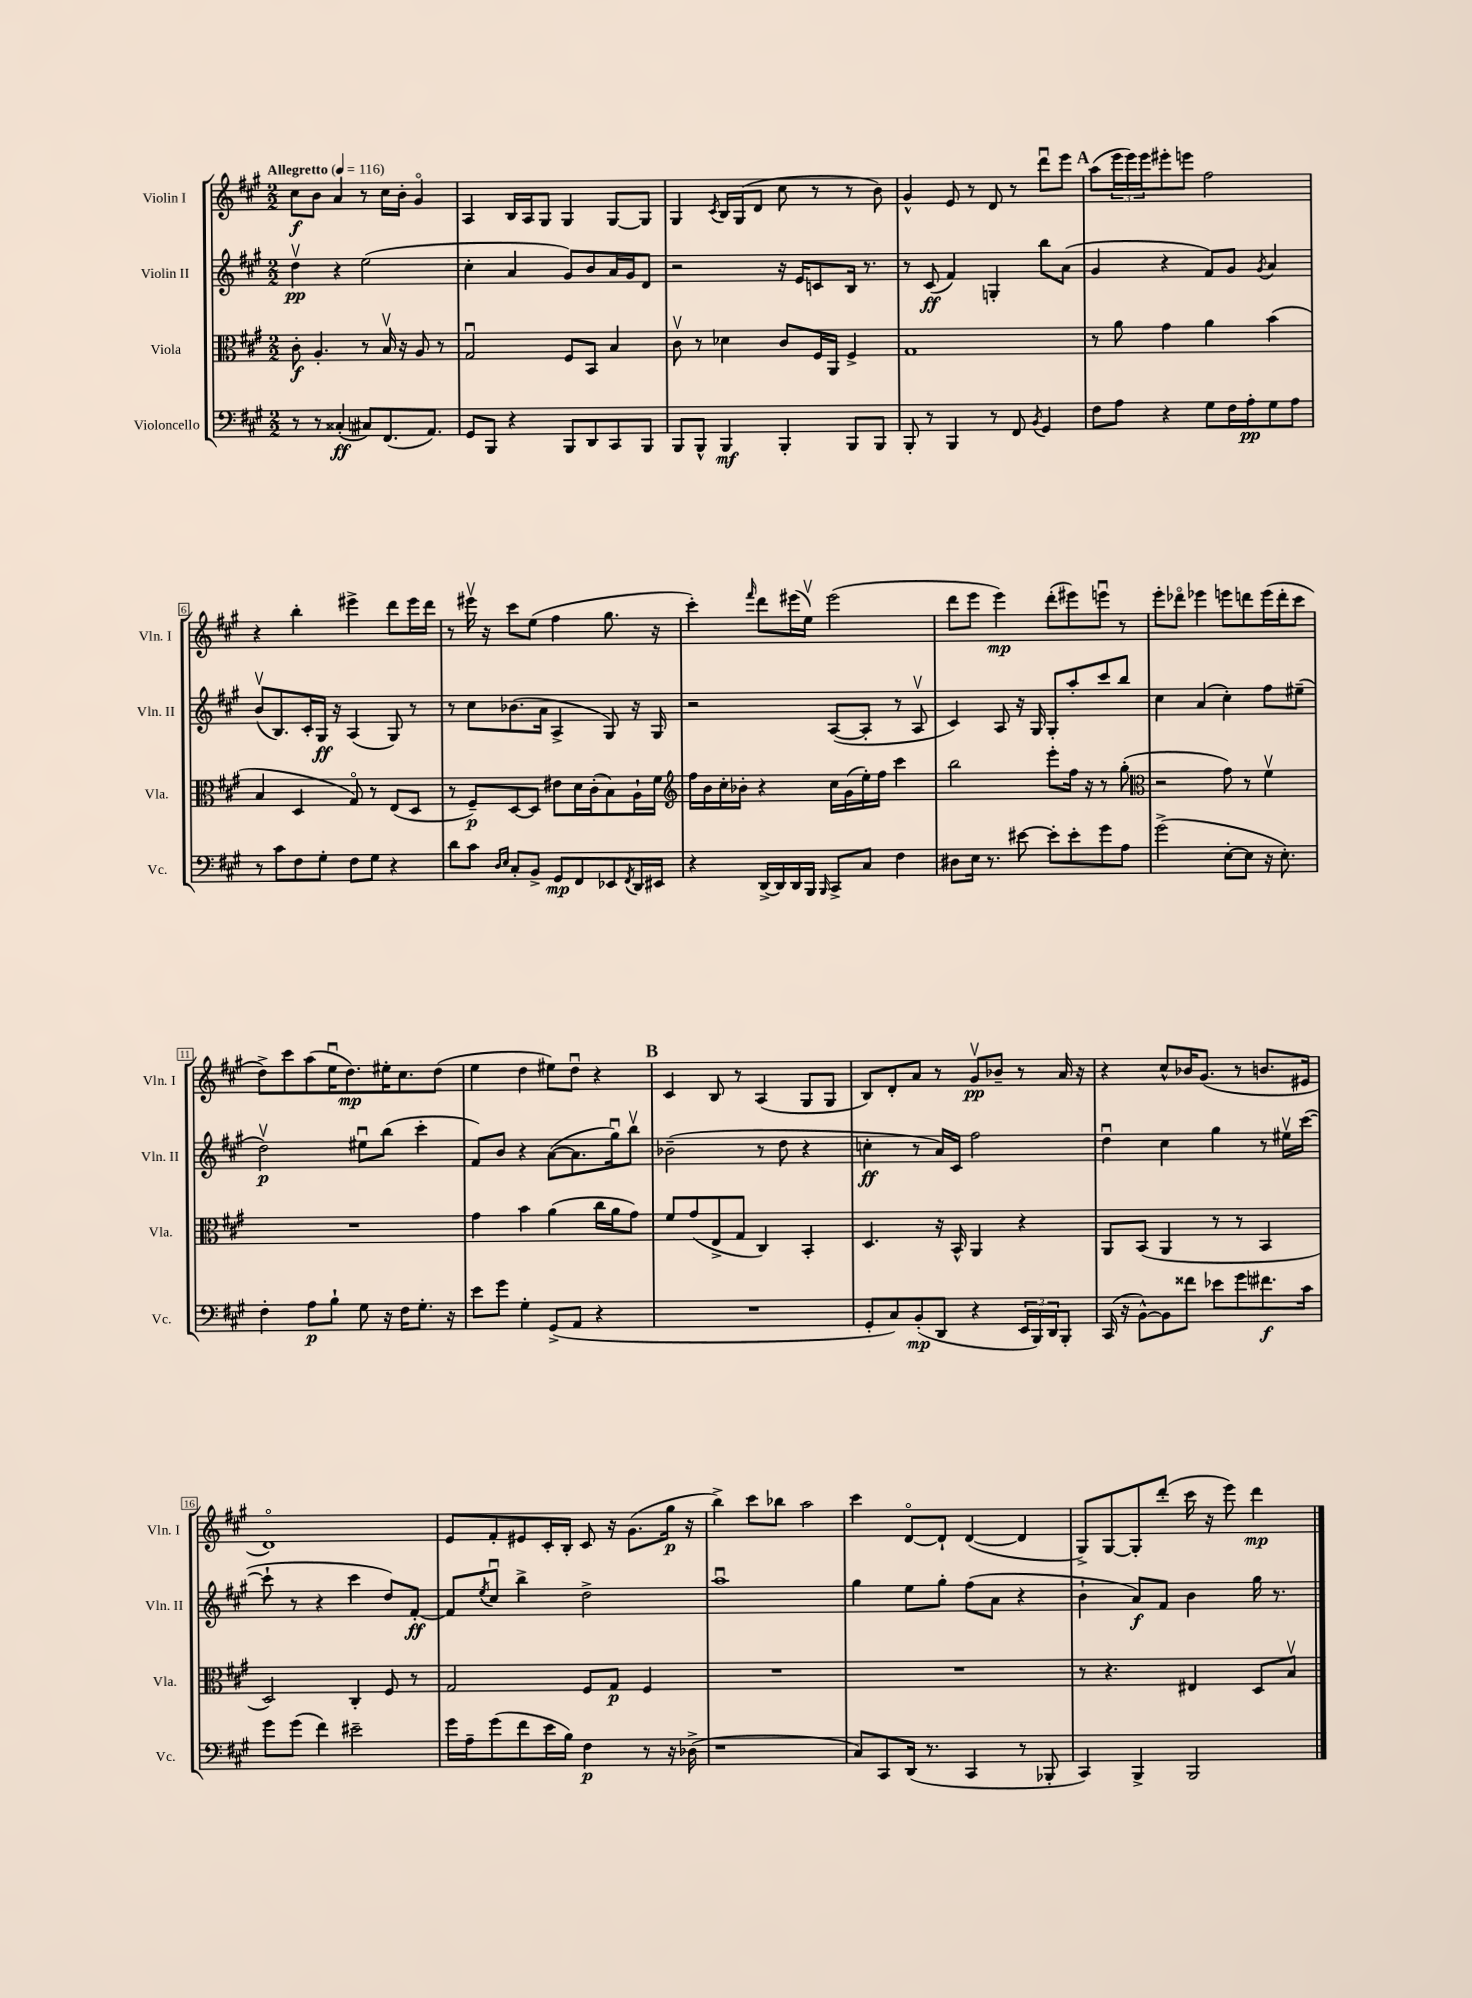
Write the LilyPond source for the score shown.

<<
\new StaffGroup <<
\new Staff = "s0" \with { instrumentName = "Violin I" shortInstrumentName = "Vln. I" } {
    \clef treble \key a \major \numericTimeSignature \time 2/2 \tempo "Allegretto" 4 = 116
    cis''8\f b'8 a'4 r8 cis''16 b'16-. gis'4\flageolet |
    a4 b16 a16 gis8 gis4 gis8~ gis8 |
    gis4 \acciaccatura { cis'8 } b16 gis16( d'8 cis''8 r8 r8 b'8) |
    gis'4-^ e'8 r8 d'8 r8 d'''8\downbow e'''8 |
    \mark \markup { \bold "A" } a''8( \tuplet 3/2 { e'''16 e'''16) e'''16 } eis'''8-. e'''8 fis''2 |
    r4 b''4-. eis'''4-> d'''8 eis'''16 d'''16 |
    r8 eis'''16\upbow r16 cis'''8 e''8( fis''4 gis''8. r16 |
    cis'''4-.) \grace { fis'''16 } d'''8 eis'''16( e''16\upbow) eis'''2( |
    d'''8 e'''8 e'''4\mp) d'''8-.( eis'''8) e'''8\downbow r8 |
    e'''8-. des'''8\flageolet ees'''4 e'''8 d'''8 e'''16( d'''16-. cis'''8 |
    d''8->) cis'''8 a''8( e''16\downbow d''8.\mp) eis''16-. cis''8. d''8( |
    e''4 d''4 eis''8) d''8\downbow r4 |
    \mark \markup { \bold "B" } cis'4 b8 r8 a4( gis8 gis8 |
    b8) d'8-. a'8 r8 gis'8\upbow\pp bes'8-- r8 a'16 r16 |
    r4 cis''8-^ bes'16 gis'8.( r8 b'8. eis'16 |
    d'1\flageolet) |
    e'8 fis'8-. eis'8 cis'16-. b16-. cis'8 r16 gis'8.( gis''16\p r16 |
    b''4->) cis'''8 bes''8 a''2 |
    cis'''4 d'8~\flageolet d'8-! d'4~( d'4 |
    gis8->) gis8~ gis8-. d'''8-.( cis'''16 r16 e'''8) d'''4\mp \bar "|." |
}
\new Staff = "s1" \with { instrumentName = "Violin II" shortInstrumentName = "Vln. II" } {
    \clef treble \key a \major \numericTimeSignature \time 2/2
    d''4\upbow\pp r4 e''2( |
    cis''4-. a'4 gis'8) b'8 a'16 gis'16 d'8 |
    r2 r16 e'16 c'8 b16 r8. |
    r8 cis'8\ff( fis'4) g4-. b''8 a'8( |
    \mark \markup { \bold "A" } gis'4 r4 fis'8) gis'8 \acciaccatura { gis'8 } a'4 |
    b'8\upbow( b8.) cis'16-. gis16\ff r16 a4( gis8) r8 |
    r8 cis''8 bes'8.( a'16 a4-> gis8) r16 gis16 |
    r2 a8~( a8-. r8 a8\upbow |
    cis'4) a8 r16 gis16 gis8-. a''8-. cis'''8 b''8 |
    cis''4 a'4( cis''4-.) fis''8 eis''8--( |
    d''2\upbow\p) eis''8\downbow b''8( cis'''4-. |
    fis'8) b'8 r4 a'8~( a'8. gis''16\downbow) b''8\upbow |
    \mark \markup { \bold "B" } bes'2--( r8 d''8 r4 |
    c''4-.\ff r8 a'16) cis'16 fis''2 |
    d''4\downbow cis''4 gis''4 r8 eis''16\upbow cis'''16~( |
    cis'''8-! r8 r4 cis'''4 d''8) fis'8~-.\ff |
    fis'8 \acciaccatura { e''8 } cis''8\downbow b''4-> d''2-> |
    a''1\downbow |
    gis''4 e''8 gis''8-. fis''8( a'8 r4 |
    b'4-! a'8\f) fis'8 b'4 gis''16 r8. \bar "|." |
}
\new Staff = "s2" \with { instrumentName = "Viola" shortInstrumentName = "Vla." } {
    \clef alto \key a \major \numericTimeSignature \time 2/2
    cis'8-.\f a4.-. r8 b16\upbow r16 a8 r8 |
    gis2\downbow fis8 b,8 b4 |
    cis'8\upbow r8 des'4 cis'8 fis16 a,16 fis4-> |
    gis1 |
    \mark \markup { \bold "A" } r8 a'8 gis'4 a'4 b'4( |
    b4 d4 gis8\flageolet) r8 e8( d8 |
    r8 fis8--\p) d8~ d8 eis'8 d'16 cis'16-.( b8) a16-! fis'16 |
    \clef treble fis''16 b'16 cis''16-. bes'16-. r4 cis''16 gis'16( e''16-.) fis''16 cis'''4 |
    b''2 e'''8-. fis''16 r16 r8 gis''8-.( |
    \clef alto r2 gis'8) r8 fis'4\upbow |
    R1 |
    gis'4 b'4 a'4( cis''16 a'16 gis'8) |
    \mark \markup { \bold "B" } fis'8 gis'8( e8-> gis8 cis4) b,4-. |
    d4. r16 b,16-^ a,4 r4 |
    a,8 b,8( a,4 r8 r8 b,4 |
    d2) cis4-. fis8 r8 |
    gis2 fis8 gis8\p fis4 |
    R1 |
    R1 |
    r8 r4. eis4 d8 b8\upbow \bar "|." |
}
\new Staff = "s3" \with { instrumentName = "Violoncello" shortInstrumentName = "Vc." } {
    \clef bass \key a \major \numericTimeSignature \time 2/2
    r8 r8 cisis4-.\ff( cis8) fis,8.( a,8.) |
    gis,8 b,,8 r4 b,,8 d,8 cis,8 b,,8 |
    b,,8 b,,8-^ b,,4\mf b,,4-. b,,8 b,,8 |
    b,,8-. r8 b,,4 r8 fis,8 \acciaccatura { b,8 } gis,4 |
    \mark \markup { \bold "A" } fis8 a8 r4 gis8 fis16 a16-.\pp gis8 a8 |
    r8 cis'8 fis8 gis8-. fis8 gis8 r4 |
    d'8 cis'8 \grace { d16 e16 } cis8-. b,8-> gis,8\mp fis,8 ees,8 \acciaccatura { fis,8 } d,16 eis,16 |
    r4 d,16~-> d,16 d,16 b,,16 \grace { b,,16 } cis,8-> cis8 fis4 |
    dis8 e16 r8. eis'8~ eis'8-. eis'8-. gis'8 a8 |
    gis'2->( e8~-. e8 r16 e8.-.) |
    fis4-. a8\p b8-! gis8 r16 fis16 gis8.-. r16 |
    e'8 gis'8 gis4-. gis,8->( a,8 r4 |
    \mark \markup { \bold "B" } R1 |
    gis,8-. cis8) b,8-.\mp( d,8 r4 \tuplet 3/2 { e,16 b,,16) d,16 } b,,8-. |
    cis,16( r16 b,8~-^) b,8 fisis'8 ees'8 gis'8 fis'8.\f cis'16 |
    gis'8 gis'8( fis'4) eis'2-- |
    gis'16 a16-- gis'8( fis'8 e'16 b16) fis4\p r8 r16 des16->( |
    r1 |
    cis8) cis,8 d,16( r8. cis,4 r8 bes,,8-. |
    cis,4) b,,4-> b,,2 \bar "|." |
}
>>
>>
\layout { \context { \Score \override BarNumber.stencil = #(make-stencil-boxer 0.1 0.3 ly:text-interface::print) } }
